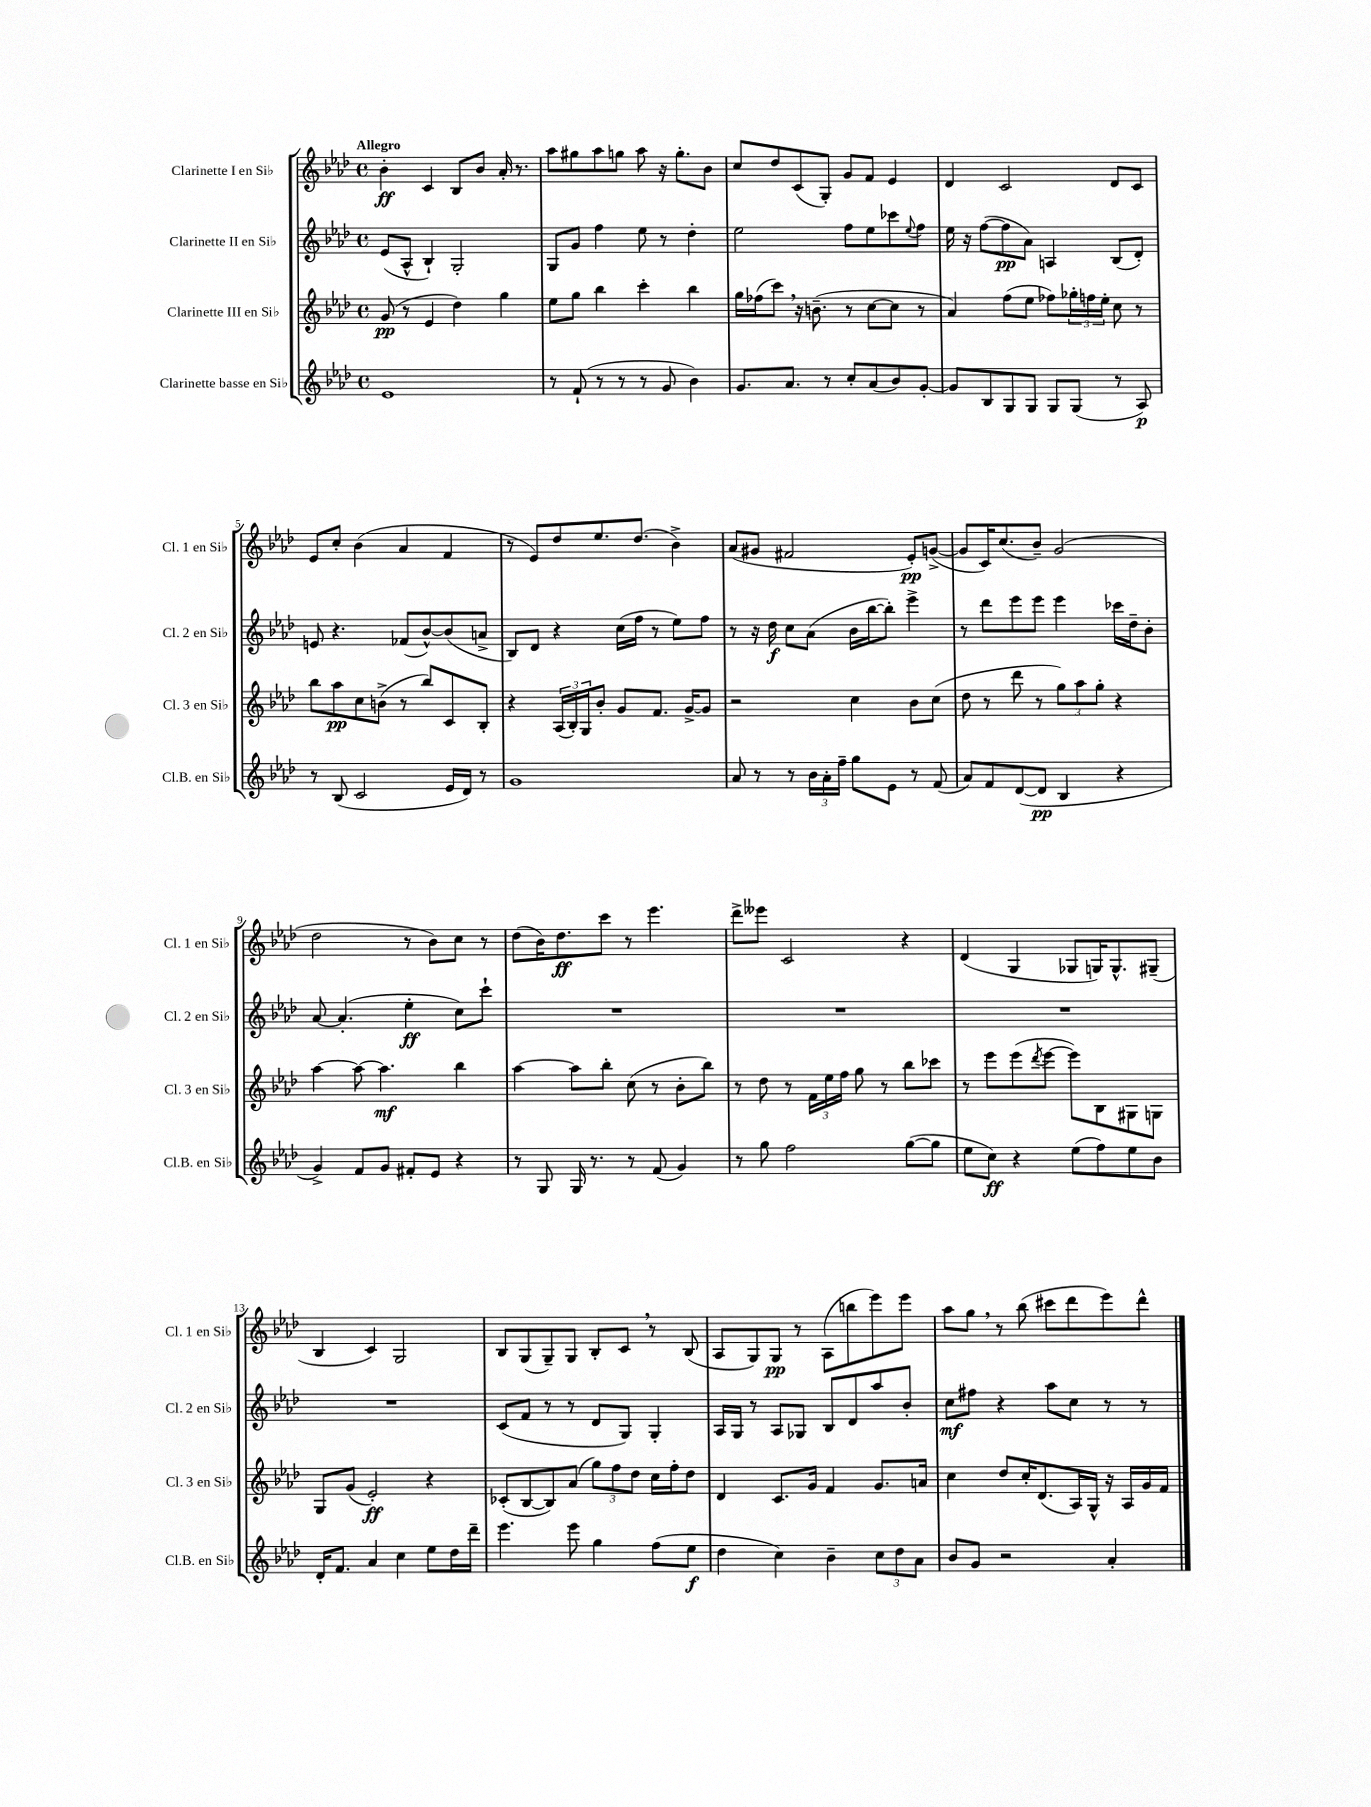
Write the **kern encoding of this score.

**kern	**dynam	**kern	**dynam	**kern	**dynam	**kern	**dynam
*part4	*part4	*part3	*part3	*part2	*part2	*part1	*part1
*staff4	*staff4	*staff3	*staff3	*staff2	*staff2	*staff1	*staff1
*I"Clarinette basse en Si♭	*	*I"Clarinette III en Si♭	*	*I"Clarinette II en Si♭	*	*I"Clarinette I en Si♭	*
*I'Cl.B. en Si♭	*	*I'Cl. 3 en Si♭	*	*I'Cl. 2 en Si♭	*	*I'Cl. 1 en Si♭	*
*clefG2	*	*clefG2	*	*clefG2	*	*clefG2	*
*k[b-e-a-d-]	*	*k[b-e-a-d-]	*	*k[b-e-a-d-]	*	*k[b-e-a-d-]	*
*M4/4	*	*M4/4	*	*M4/4	*	*M4/4	*
*met(c)	*	*met(c)	*	*met(c)	*	*met(c)	*
=1	=1	=1	=1	=1	=1	=1	=1
!	!	!	!	!	!	!LO:TX:a:B:t=Allegro	!
1e-	.	(8g/	pp	(8e-/L	.	4b-'\	ff
.	.	8r	.	8A-^^/J	.	.	.
.	.	4e-/	.	4B-`/)	.	4c/	.
.	.	4dd-\)	.	2G'/	.	8B-/L	.
.	.	.	.	.	.	8b-/J	.
.	.	4gg\	.	.	.	16a-'/	.
.	.	.	.	.	.	8.r	.
=2	=2	=2	=2	=2	=2	=2	=2
8r	.	8ee-\L	.	8G/L	.	8aa-\L	.
(8f`/	.	8gg\J	.	8g/J	.	8gg#X\	.
8r	.	4bb-\	.	4ff\	.	8aa-\	.
8r	.	.	.	.	.	8ggn\J	.
8r	.	4ccc'\	.	8ee-\	.	8aa-\	.
8g/	.	.	.	8r	.	16r	.
.	.	.	.	.	.	8.gg'\L	.
4b-\)	.	4bb-\	.	4dd-'\	.	.	.
.	.	.	.	.	.	8b-\J	.
=3	=3	=3	=3	=3	=3	=3	=3
8.g/L	.	16gg\LL	.	2ee-\	.	8cc/L	.
.	.	(16ff-X\J	.	.	.	.	.
.	.	8ccc,\J)	.	.	.	8dd-/	.
8.a-/J	.	.	.	.	.	.	.
.	.	16r	.	.	.	(8c/	.
.	.	(8.bn~\	.	.	.	.	.
8r	.	.	.	.	.	8G'/J)	.
8cc'/L	.	8r	.	8ff\L	.	8g/L	.
(8a-/	.	[8cc\L	.	8ee-\	.	8f/J	.
8b-/)	.	8cc\J]	.	8ccc-X\	.	4e-/	.
.	.	.	.	8qqee-/	.	.	.
[8g'/J	.	8r	.	8ff\J	.	.	.
=4	=4	=4	=4	=4	=4	=4	=4
8g/L]	.	4a-/)	.	16ee-\	.	4d-/	.
.	.	.	.	16r	.	.	.
8B-/	.	.	.	([8ff\L	.	.	.
8G/	.	(8ff\L	.	8ff\]	pp	2c/	.
8G/J	.	8ee-\J	.	8a-\J)	.	.	.
8G/L	.	8ff-X\L)	.	4An/	.	.	.
(8G/J	.	24gg-X'\L	.	.	.	.	.
.	.	24ffn\	.	.	.	.	.
.	.	24ee-'\JJ	.	.	.	.	.
8r	.	8cc\	.	(8B-/L	.	8d-/L	.
8A-/)	p	8r	.	8d-'/J)	.	8c/J	.
!!LO:LB:g=z
=5	=5	=5	=5	=5	=5	=5	=5
8r	.	8bb-\L	.	8en/	.	8e-/L	.
(8B-/	.	8aa-\	pp	4.r	.	8cc'/J	.
2c/	.	8cc\	.	.	.	(4b-\	.
.	.	(8bn^\J	.	.	.	.	.
.	.	8r	.	(8f-X/L	.	4a-/	.
.	.	8bb-/L)	.	[8b-^^/)	.	.	.
16e-/LL	.	8c/	.	(8b-/]	.	4f/	.
16d-/JJ)	.	.	.	.	.	.	.
8r	.	8B-'/J	.	8an^/J	.	.	.
=6	=6	=6	=6	=6	=6	=6	=6
1g	.	4r	.	8B-/L)	.	8r	.
.	.	.	.	8d-/J	.	8e-/L)	.
.	.	(24A-/LL	.	4r	.	8dd-/	.
.	.	24B-'/)	.	.	.	.	.
.	.	24G/J	.	.	.	.	.
.	.	8b-'/J	.	.	.	8.ee-/	.
.	.	8g/L	.	(16cc\LL	.	.	.
.	.	.	.	16ff\JJ	.	(8.dd-/J	.
.	.	8.f/J	.	8r	.	.	.
.	.	.	.	8ee-\L)	.	4b-^\)	.
.	.	[16g^/KL	.	.	.	.	.
.	.	8g/J]	.	8ff\J	.	.	.
=7	=7	=7	=7	=7	=7	=7	=7
8a-/	.	2r	.	8r	.	(8a-/L	.
8r	.	.	.	16r	.	8g#X/J	.
.	.	.	.	16dd-\	f	.	.
8r	.	.	.	8cc\L	.	2f#X/	.
24b-\LL	.	.	.	(8a-\J	.	.	.
24a-'\	.	.	.	.	.	.	.
24ff~\JJ	.	.	.	.	.	.	.
8gg\L	.	4cc\	.	16b-\LL	.	.	.
.	.	.	.	[16bb-\J	.	.	.
8e-\J	.	.	.	8bb-'\J])	.	.	.
8r	.	8b-\L	.	4eee-^\	.	8e-'/L)	pp
(8f/	.	(8cc\J	.	.	.	([8gn^/J	.
=8	=8	=8	=8	=8	=8	=8	=8
8a-/L)	.	8dd-\	.	8r	.	8g/L]	.
8f/	.	8r	.	8ddd-\L	.	16c/K)	.
.	.	.	.	.	.	(8.cc/	.
([8d-/	.	8ddd-\	.	8eee-\	.	.	.
8d-/J]	pp	8r	.	8eee-\J	.	8b-~/J)	.
4B-/	.	12gg\L)	.	4eee-\	.	(2g/	.
.	.	12aa-\	.	.	.	.	.
.	.	12gg'\J	.	.	.	.	.
4r	.	4r	.	16ccc-X\LL	.	.	.
.	.	.	.	16dd-~\J	.	.	.
.	.	.	.	8b-'\J	.	.	.
!!LO:LB:g=z
=9	=9	=9	=9	=9	=9	=9	=9
4g^/)	.	[4aa-\	.	[8a-/	.	2dd-\	.
.	.	.	.	(4.a-'/]	.	.	.
8f/L	.	8aa-\_	.	.	.	.	.
8g/J	.	4.aa-\]	mf	.	.	.	.
8f#X'/L	.	.	.	4ee-'\	ff	8r	.
8e-/J	.	.	.	.	.	8b-\L)	.
4r	.	4bb-\	.	8cc\L)	.	8cc\J	.
.	.	.	.	8ccc`\J	.	8r	.
=10	=10	=10	=10	=10	=10	=10	=10
8r	.	[4aa-\	.	1r	.	(8dd-\L	.
8G/	.	.	.	.	.	16b-\K)	.
.	.	.	.	.	.	8.dd-\	ff
16G/	.	8aa-\L]	.	.	.	.	.
8.r	.	.	.	.	.	.	.
.	.	8bb-'\J	.	.	.	8ccc\J	.
8r	.	(8cc\	.	.	.	8r	.
(8f/	.	8r	.	.	.	4.eee-\	.
4g/)	.	8b-'\L	.	.	.	.	.
.	.	8bb-\J)	.	.	.	.	.
=11	=11	=11	=11	=11	=11	=11	=11
8r	.	8r	.	1r	.	8ddd-^\L	.
8gg\	.	8dd-\	.	.	.	8eee--X\J	.
2ff\	.	8r	.	.	.	2c/	.
.	.	24f\LL	.	.	.	.	.
.	.	24ee-\	.	.	.	.	.
.	.	24ff\JJ	.	.	.	.	.
.	.	8gg\	.	.	.	.	.
.	.	8r	.	.	.	.	.
([8gg\L	.	8bb-\L	.	.	.	4r	.
8gg\J]	.	8ccc-X\J	.	.	.	.	.
=12	=12	=12	=12	=12	=12	=12	=12
8ee-\L	.	8r	.	1r	.	(4d-/	.
8cc\J)	ff	8eee-\L	.	.	.	.	.
4r	.	(8eee-\	.	.	.	4G/	.
.	.	8qddd-/	.	.	.	.	.
.	.	[8eee-\J	.	.	.	.	.
(8ee-\L	.	8eee-\L])	.	.	.	8G-X/L	.
8ff\)	.	8B-\	.	.	.	16Gn/K)	.
.	.	.	.	.	.	8.G^^/	.
8ee-\	.	8G#X\	.	.	.	.	.
8b-\J	.	8Gn\J	.	.	.	(8G#X~/J	.
!!LO:LB:g=z
=13	=13	=13	=13	=13	=13	=13	=13
16d-'/KL	.	8G/L	.	1r	.	4B-/	.
8.f/J	.	.	.	.	.	.	.
.	.	(8g/J	.	.	.	.	.
4a-/	.	2e-'/)	ff	.	.	4c/)	.
4cc\	.	.	.	.	.	2G/	.
8ee-\L	.	4r	.	.	.	.	.
16dd-\L	.	.	.	.	.	.	.
16ddd-~\JJ	.	.	.	.	.	.	.
=14	=14	=14	=14	=14	=14	=14	=14
4.eee-\	.	(8c-X'/L	.	(8c/L	.	8B-/L	.
.	.	[8B-/	.	8f/J	.	(8G/	.
.	.	8B-/])	.	8r	.	8G~/)	.
8eee-\	.	(8a-/J	.	8r	.	8G/J	.
4gg\	.	12gg\L)	.	8d-/L	.	8B-'/L	.
.	.	12ff\	.	.	.	.	.
.	.	.	.	8G/J)	.	8c,/J	.
.	.	12dd-\J	.	.	.	.	.
(8ff\L	.	16cc\LL	.	4G'/	.	8r	.
.	.	16ff'\J	.	.	.	.	.
8ee-\J	f	8dd-\J	.	.	.	(8B-/	.
=15	=15	=15	=15	=15	=15	=15	=15
4dd-\	.	4d-/	.	16A-/LL	.	8A-/L	.
.	.	.	.	16G/JJ	.	.	.
.	.	.	.	8r	.	8G/)	.
4cc\)	.	8.c/L	.	8A-/L	.	8G/J	pp
.	.	.	.	8G-X/J	.	8r	.
.	.	16g/Jk	.	.	.	.	.
4b-~\	.	4f/	.	8B-/L	.	(8A-\L	.
.	.	.	.	8d-/	.	8bbn\	.
12cc\L	.	8.g/L	.	8aa-/	.	8eee-\)	.
12dd-\	.	.	.	.	.	.	.
.	.	.	.	8b-'/J	.	8eee-\J	.
12a-\J	.	.	.	.	.	.	.
.	.	16an/Jk	.	.	.	.	.
=16	=16	=16	=16	=16	=16	=16	=16
8b-/L	.	4cc\	.	8cc\L	mf	8aa-\L	.
8g/J	.	.	.	8ff#X\J	.	8gg,\J	.
2r	.	8dd-/L	.	4r	.	8r	.
.	.	16cc'/K	.	.	.	(8bb-\	.
.	.	(8.d-/	.	.	.	.	.
.	.	.	.	8aa-\L	.	8ccc#X\L	.
.	.	16A-/L)	.	8cc\J	.	8ddd-\	.
.	.	16G^^/JJ	.	.	.	.	.
4a-'/	.	16r	.	8r	.	8eee-\)	.
.	.	16A-/LL	.	.	.	.	.
.	.	16g/	.	8r	.	8ddd-^^\J	.
.	.	16f/JJ	.	.	.	.	.
==	==	==	==	==	==	==	==
*-	*-	*-	*-	*-	*-	*-	*-
